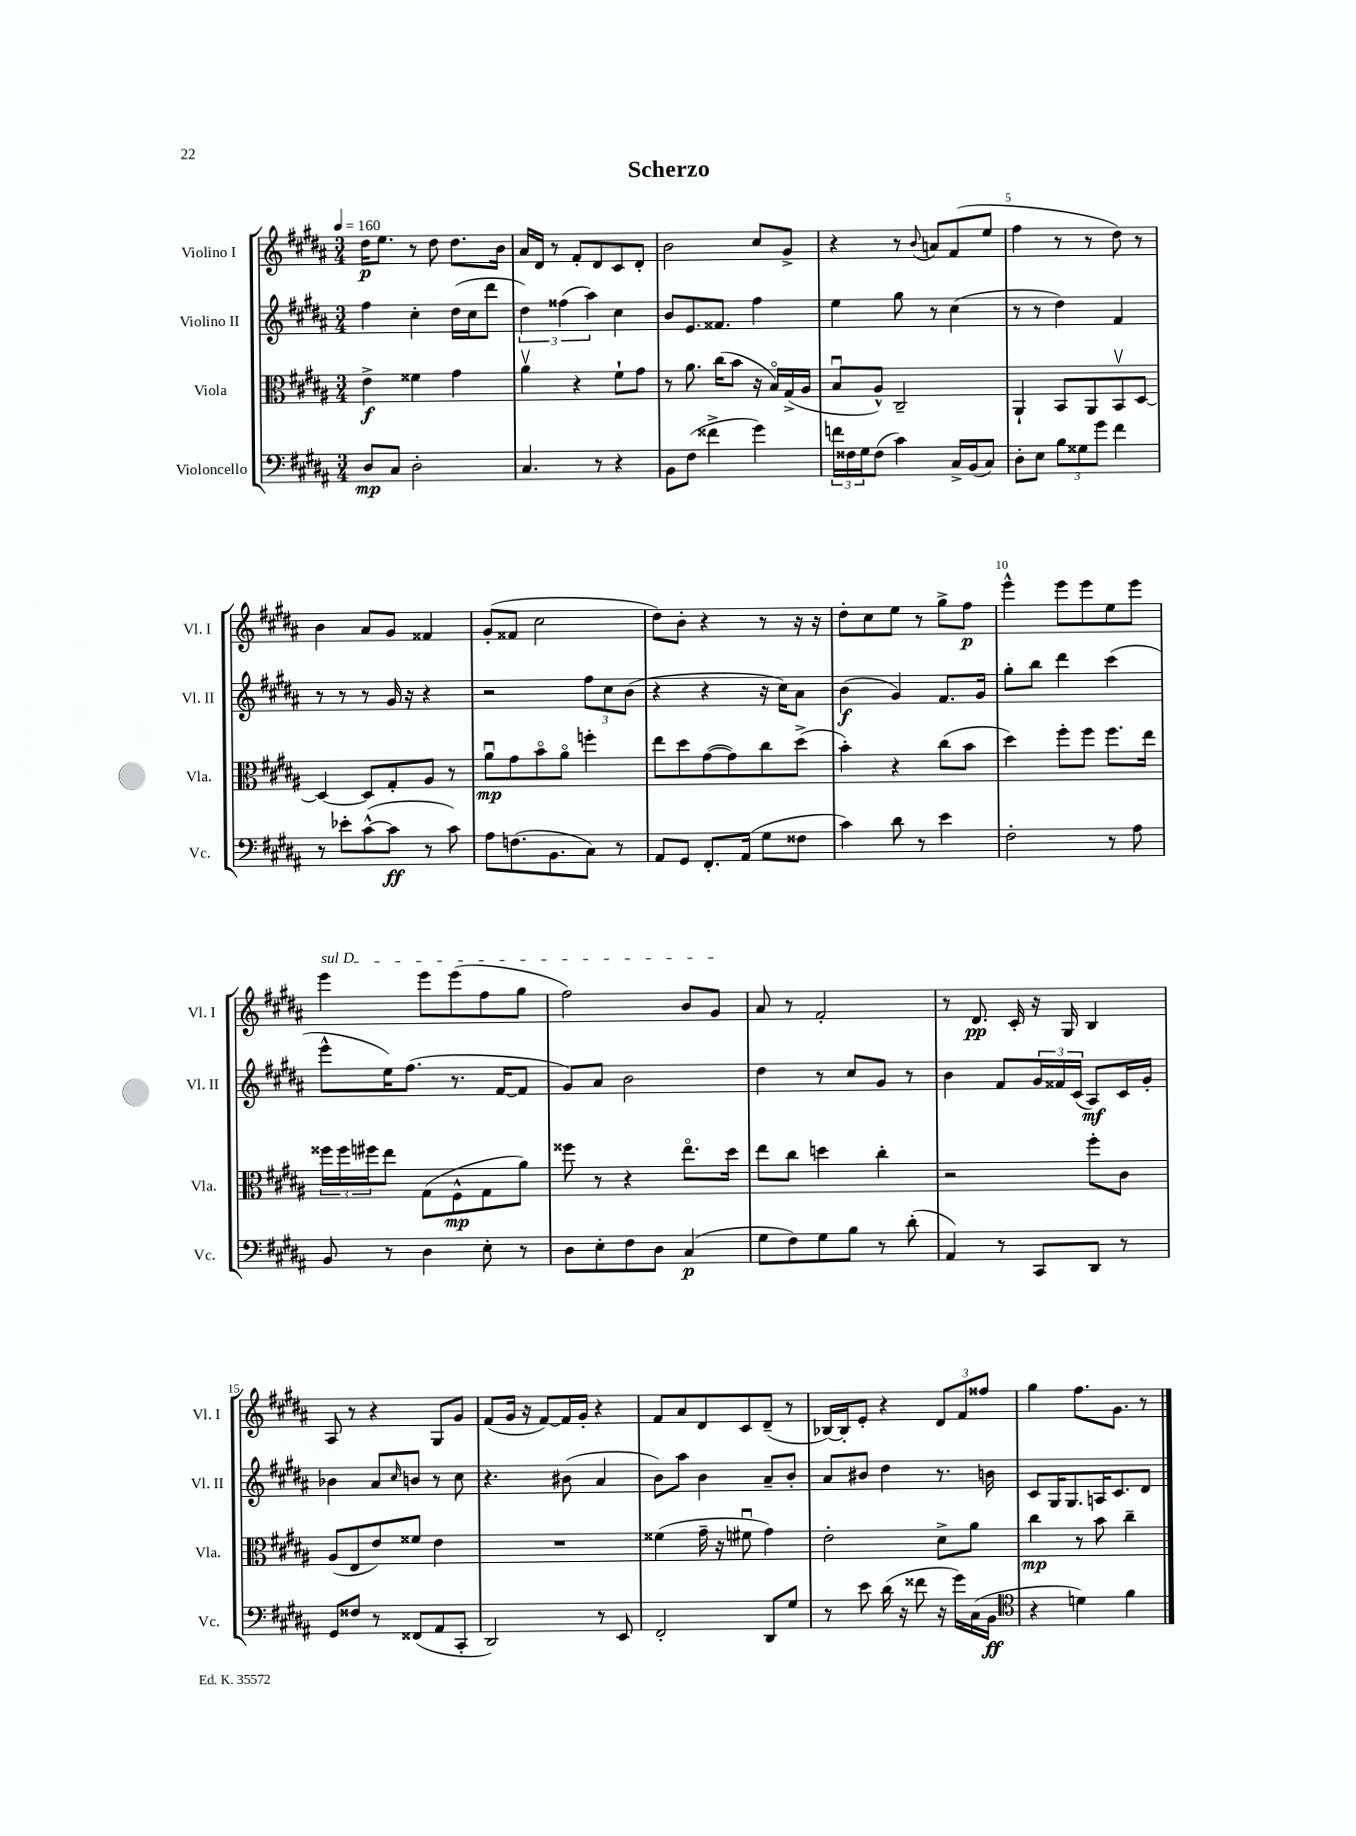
\header { title = "Scherzo" }
<<
\new StaffGroup <<
\new Staff = "s0" \with { instrumentName = "Violino I" shortInstrumentName = "Vl. I" } {
    \clef treble \key b \major \numericTimeSignature \time 3/4 \tempo 4 = 160
    dis''16\p e''8. r8 dis''8 dis''8. b'16 |
    ais'16 dis'16 r8 fis'8-. dis'8 cis'8 dis'8-. |
    b'2 cis''8 gis'8-> |
    r4 r8 \appoggiatura { b'8 } a'8 fis'8( e''8 |
    fis''4 r8 r8 dis''8) r8 |
    b'4 ais'8 gis'8 fisis'4 |
    gis'8-.( fisis'8 cis''2 |
    dis''8) b'8-. r4 r8 r16 r16 |
    dis''8-. cis''8 e''8 r8 gis''8-> fis''8\p |
    e'''4-^ e'''8 e'''8 e''8 e'''8 |
    \once \override TextSpanner.bound-details.left.text = \markup { \italic "sul D" } e'''4\startTextSpan e'''8 e'''8( fis''8 gis''8 |
    fis''2) b'8 gis'8\stopTextSpan |
    ais'8 r8 fis'2-. |
    r8 dis'8.\pp cis'16-. r16 gis16 b4 |
    ais8 r8 r4 gis8 gis'8 |
    fis'8( gis'16 r16 fis'8~) fis'16 gis'16-. r4 |
    fis'8 ais'8 dis'8 cis'8 dis'8--( r8 |
    bes16~) bes16-. e'8-. r4 \tuplet 3/2 { dis'8 fis'8 fisis''8 } |
    gis''4 fis''8. gis'8. r8 \bar "|." |
}
\new Staff = "s1" \with { instrumentName = "Violino II" shortInstrumentName = "Vl. II" } {
    \clef treble \key b \major \numericTimeSignature \time 3/4
    fis''4 cis''4-. dis''16( cis''16 dis'''8 |
    \tuplet 3/2 { dis''4) fisis''4( ais''4) } cis''4 |
    b'8 e'8. fisis'8. fis''4 |
    e''4 gis''8 r8 cis''4( |
    r8 r8 dis''4) fis'4 |
    r8 r8 r8 gis'16 r16 r4 |
    r2 \tuplet 3/2 { fis''8 cis''8 b'8( } |
    r4 r4 r16 cis''16) ais'8 |
    b'4\f( gis'4) fis'8. gis'16 |
    gis''8-. b''8 dis'''4 cis'''4( |
    e'''8-^ e''16) fis''8.( r8. fis'16~ fis'8 |
    gis'8) ais'8 b'2 |
    dis''4 r8 cis''8 gis'8 r8 |
    b'4 fis'8 \tuplet 3/2 { gis'16 fisis'16 cis'16( } ais8\mf) cis'16 gis'16-. |
    bes'4 ais'8 \grace { cis''16 } b'8 r8 cis''8 |
    r4. bis'8( ais'4 |
    b'8) ais''8 b'4 ais'8-- b'8-. |
    ais'8 bis'8 dis''4 r8. b'16 |
    cis'8 gis16 gis8. a16 cis'8. dis'8 \bar "|." |
}
\new Staff = "s2" \with { instrumentName = "Viola" shortInstrumentName = "Vla." } {
    \clef alto \key b \major \numericTimeSignature \time 3/4
    e'4->\f fisis'4 gis'4 |
    ais'4\upbow r4 fis'8-! gis'8 |
    r8 ais'8. cis''16( b'8 r16 b16\flageolet) gis16->( ais16 |
    b8\downbow ais8-^) cis2-- |
    ais,4-! b,8 ais,8 b,8\upbow dis8~ |
    dis4~ dis8 gis8-. ais8 r8 |
    ais'8\downbow\mp gis'8 b'8\flageolet ais'8\flageolet f''4-. |
    e''8 dis''8 gis'8~( gis'8) cis''8 dis''8->( |
    b'4-.) r4 cis''8( b'8 |
    dis''4) fis''8-. fis''8 fis''8. e''16 |
    \tuplet 3/2 { fisis''16 fisis''16 fis''16 } e''8 gis8( fis8-^\mp gis8 ais'8) |
    fisis''8 r8 r4 e''8.\flageolet dis''16 |
    e''8 cis''8 d''4 cis''4-. |
    r2 fis''8-. cis'8 |
    ais8( e8 e'8) fisis'8 e'4 |
    R2. |
    fisis'4( gis'16-- r16 fis'8\downbow gis'4) |
    e'2-. dis'8-> ais'8 |
    cis''4\mp r8 b'8 cis''4-- \bar "|." |
}
\new Staff = "s3" \with { instrumentName = "Violoncello" shortInstrumentName = "Vc." } {
    \clef bass \key b \major \numericTimeSignature \time 3/4
    dis8\mp cis8 dis2-. |
    cis4. r8 r4 |
    b,8 fis8( fisis'4-> gis'4) |
    \tuplet 3/2 { f'16 fisis16 gis16 } fisis8( cis'4) cis16-> b,16( cis8) |
    dis8-. e8 \tuplet 3/2 { b8 gisis8 gis'8 } fis'4 |
    r8 ees'8-. cis'8~-^( cis'8\ff r8 cis'8) |
    ais8 f8.( b,8. cis8) r8 |
    ais,8 gis,8 fis,8.-. ais,16( gis8 fisis8 |
    cis'4) dis'8 r8 e'4 |
    fis2-. r8 ais8 |
    b,8 r8 dis4 e8-. r8 |
    dis8 e8-. fis8 dis8 cis4\p( |
    gis8 fis8) gis8 b8 r8 dis'8-.( |
    ais,4) r8 cis,8 dis,8 r8 |
    gis,8 fisis8 r8 fisis,8( ais,8 cis,8-. |
    dis,2) r8 e,8 |
    fis,2-. dis,8 gis8 |
    r8 e'8 dis'16( r16 fisis'8 r16 gis'16) cis16( b,16\ff |
    \clef tenor r4 d'4) fis'4 \bar "|." |
}
>>
>>
\layout { \context { \Score \override BarNumber.break-visibility = ##(#f #t #t) barNumberVisibility = #(every-nth-bar-number-visible 5) } }
